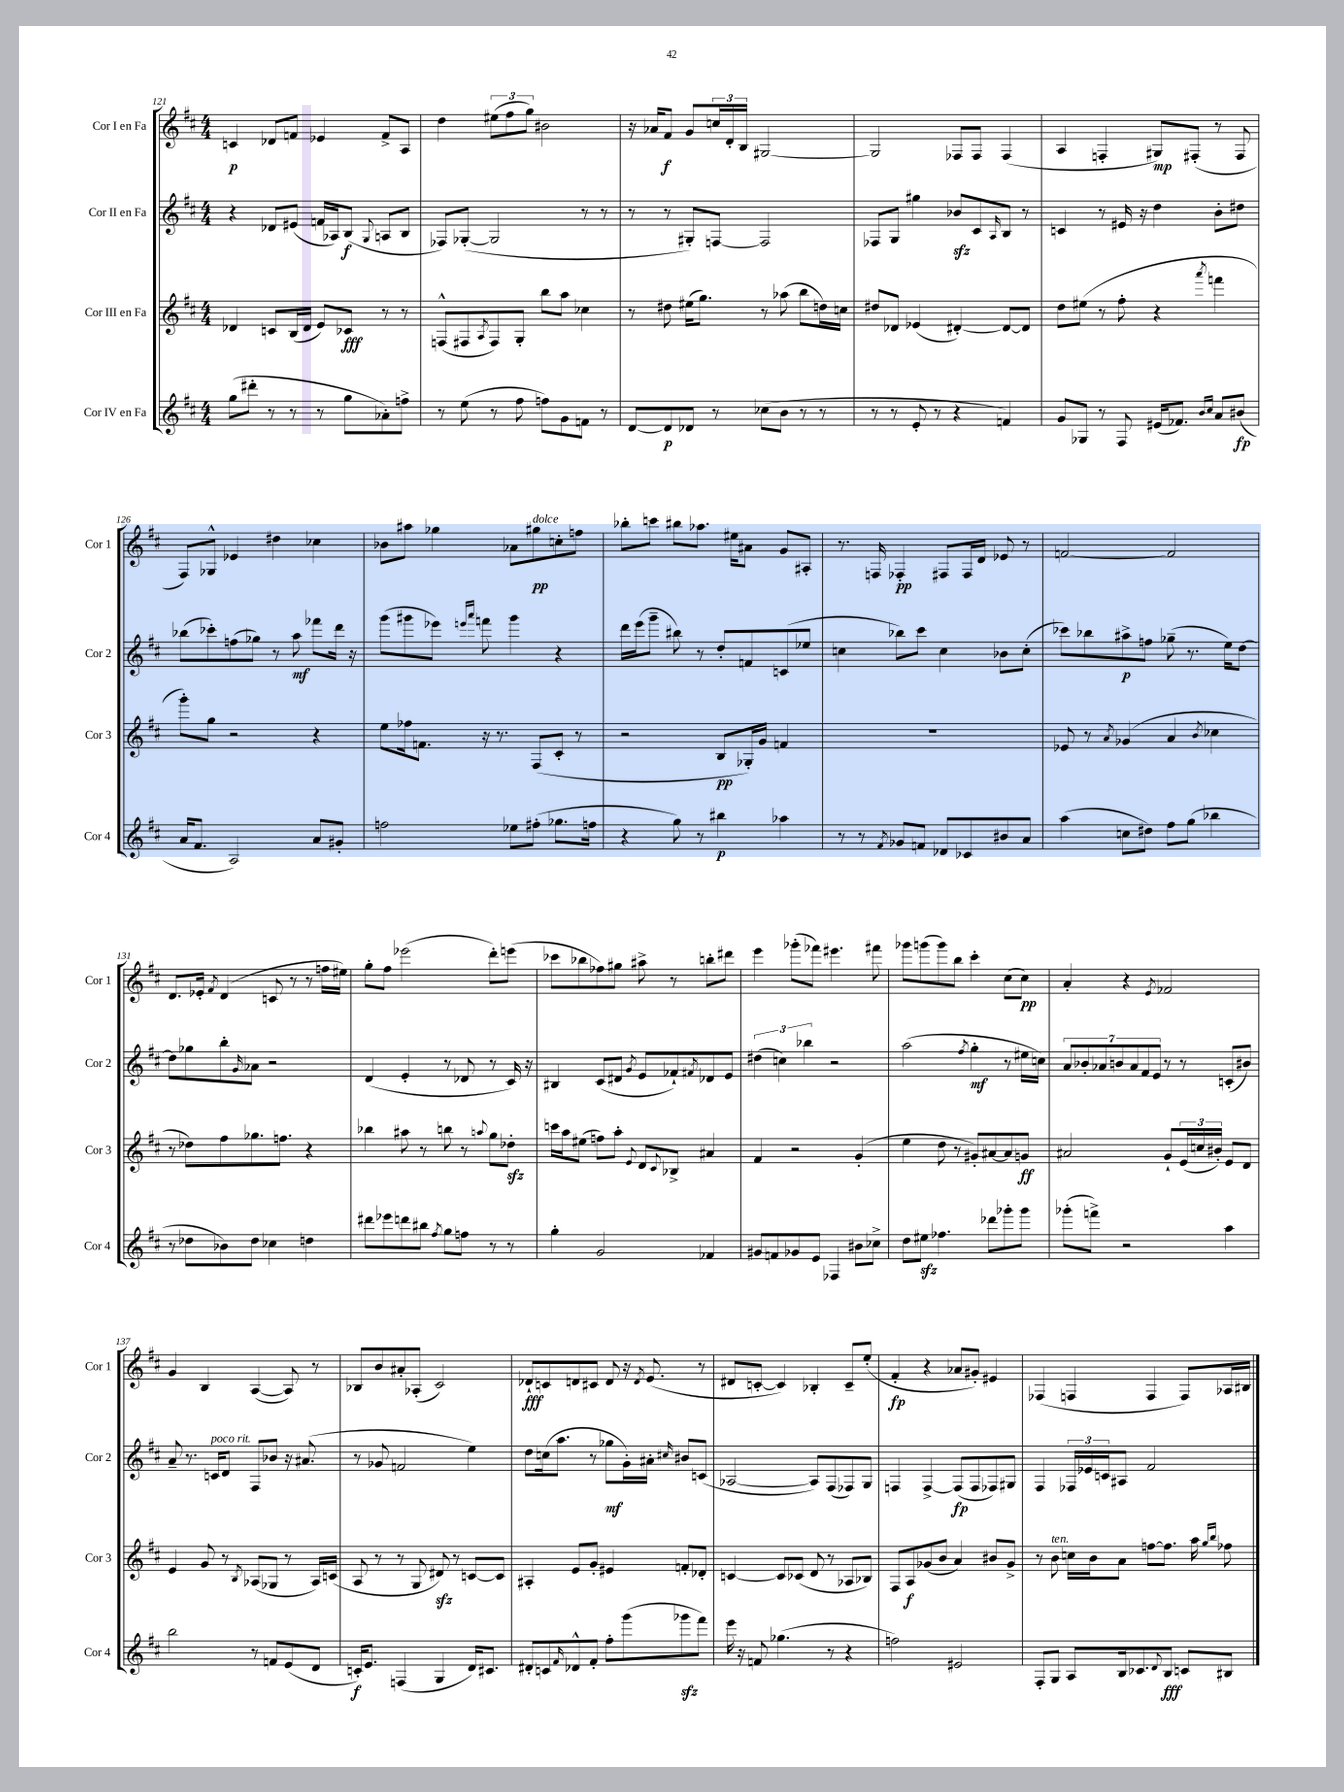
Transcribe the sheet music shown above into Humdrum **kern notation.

**kern	**kern	**kern	**kern
*staff4	*staff3	*staff2	*staff1
*clefG2	*clefG2	*clefG2	*clefG2
*k[f#c#]	*k[f#c#]	*k[f#c#]	*k[f#c#]
*M4/4	*M4/4	*M4/4	*M4/4
(8gg\L	4d-/	4r	4c/
8ddd#'\J	.	.	.
8r	8c/L	8d-/L	8d-/L
8r	(16B/L	(8e#/J	8f/J
.	16d-/JJ	.	.
8r	8e/L)	16f/LL	4e-/
.	.	16A-/J)	.
8gg\L	8c-/J	(8B/J	.
.	.	8qqG/	.
8a-'\)	8r	8A/L	8f^/L
8ff^\J	8r	8B/J	8A/J
=	=	=	=
8r	(8F^^/L	8F-/L)	4dd\
(8ee\	8F#/	([8G-'/J	.
.	8qA/	.	.
8r	8F#/)	2G-/]	(12ee#\L
.	.	.	12ff#\
8ff#\	8G'/J	.	.
.	.	.	12gg\J)
8ff\L)	8bb\L	.	2b#\
8g\	8aa\J	.	.
8f\J	4cc-\	8r	.
8r	.	8r	.
=	=	=	=
[8d/L	8r	8r	16r
.	.	.	16a-/LK
8d/]	8dd#\	8r	8f#/J
8d-/J	(16ee#\LK	8G#'/L)	8g/L
.	8.gg\J)	.	.
8r	.	[8F/J	24cc/L
.	.	.	24d'/
.	.	.	24B/JJ
(8cc-\L	8r	2F/]	[2G#/
8b\J	(8aa-\	.	.
8r	8bb\L	.	.
8r	16dd\L)	.	.
.	16cc\JJ	.	.
=	=	=	=
8r	8dd#/L	8F-/L	2G#/]
8r	8d-/J	8G/J	.
8e'/	(4e-/	4gg#\	.
8r	.	.	.
4r	[4d#'/)	8b-/L	8F-/L
.	.	8c#/	8F-/J
.	.	16qqA/	.
4f/)	8d#/_L	8B/J	(4F-/
.	8d#/]J	8r	.
=	=	=	=
8g/L	8dd\L	4c/	4A/
8G-/J	(8ee#\J	.	.
8r	8r	8r	4F'/
8F#/	8ff#'\	16e#/	.
.	.	16r	.
(16e#/LK	4r	4dd\	8G#/L)
8.f-/J)	.	.	.
.	.	.	(8F#'/J
16qqb/LL	.	.	.
16qqcc#/JJ	8qaaa/	.	.
8a/L	4fff\	8b'\L	8r
(8b#/J	.	8dd#\J	8F#/
=	=	=	=
16a/LK	8ggg'\L)	(8bb-\L	8F#/L)
8.f#/J	.	.	.
.	8gg\J	8ccc-'\)	8G-^^/J
2A/)	2r	(8ff\	4e-/
.	.	8gg-\J)	.
.	.	8r	4dd#\
.	.	8aa\	.
8a/L	4r	8fff-\L	4cc-\
8g#'/J	.	16ddd\Jk	.
.	.	16r	.
=	=	=	=
2ff\	8ee\L	(8ggg\L	8b-\L
.	16ff-\k	8ggg#\	8aa#\J
.	8.f\J	.	.
.	.	8eee-\J)	4gg-\
.	.	16qqeee/LL	.
.	.	16qqaaa/JJ	.
.	16r	8fff\	.
.	8.r	.	.
8ee-\L	.	4ggg#\	8a-\L
(8ff#'\J	(8F#/L	.	8gg#\
8.gg-\L	8c#'/J	4r	8cc'\
.	8r	.	8ff\J
16ff\Jk	.	.	.
=	=	=	=
4r	2r	16ddd\LL	8bb-'\L
.	.	(16eee\J	.
.	.	8ggg~\J	8ccc\J
8gg\)	.	8bb#\)	8bb#\L
8r	.	8r	8.aa-\J
4bb#\	8B/L	8dd'/L	.
.	.	.	16ee#\LK
.	16G-'/L)	8f/	8a#\J
.	16g/JJ	.	.
4aa-\	4f/	(8c/	8g/L
.	.	8ee-/J	8A#'/J
=	=	=	=
8r	1r	4cc\	8.r
8r	.	.	.
.	.	.	16F/
8qf#/	.	.	.
8g-/L	.	8bb-\L)	4F-'/
8f/J	.	8ccc#\J	.
8d-/L	.	4cc\	8F#/L
8c-/	.	.	16F#/L
.	.	.	16d/JJ
8b#/	.	8b-\L	8e-/
8a/J	.	(8cc'\J	8r
=	=	=	=
(4aa\	8e-/	8ccc-\L)	[2f/
.	8r	8bb-\	.
.	8qa/	.	.
8cc\L	(4g-/	8aa#^\	.
8dd#\J)	.	8ff\J	.
8ff#\L	4a/	(8gg-~\	2f/]
(8gg\J	.	8.r	.
.	8qb/	.	.
4bb-\	4cc-\	.	.
.	.	16ee\LK)	.
.	.	[8dd\J	.
=	=	=	=
8r	8r	8dd\]L	8.d/L
8dd-\L	8dd-\L)	8gg-\	.
.	.	.	16e-'/Jk
.	.	.	8qf#/
8b-\)	8ff#\	8bb'\	(4d/
.	.	16qqg/	.
8dd-\J	8.gg-\	8a-\J	.
4cc-\	.	2r	8c/
.	8.ff\J	.	.
.	.	.	8r
4dd\	4r	.	8r
.	.	.	16ff\LL
.	.	.	16ee#\JJ)
=	=	=	=
8ddd#\L	4bb-\	(4d/	8gg'\L
8eee-\	.	.	8ff#\J
8ddd\	8aa#\	4e'/	(2eee-\
8bb#\J	8r	.	.
8qff#/	.	.	.
8gg\L	8bb\	8r	.
8ff\J	8r	8d-/	.
.	8qqaa/	.	.
8r	8gg\L	8r	8ddd'\L)
8r	8dd-'\J	16c#/)	(8eee\J
.	.	16r	.
=	=	=	=
4gg'\	16ccc\LL	4B#/	8ccc-\L
.	16aa\J	.	.
.	(8ee#\J	.	8bb-\
2g/	8ff\L)	(8c#/L	8ff-\)
.	8aa'\J	8d#/J	8gg#\J
.	8qqe/	8qg/	.
.	8d/L	8e/L	8aa#^\
.	8qqc#/	.	.
.	8B-^/J	8f-`/)	8r
.	.	8qf#/	.
4f-/	4a#/	8d-/	8bb'\L
.	.	8e/J	8ddd#\J
=	=	=	=
8g#/L	4f#/	(6dd#\	4eee\
8f/	.	.	.
.	.	6cc\)	.
8g-/	2r	.	(8ggg-'\L
.	.	6bb-\	.
8e/J	.	.	8fff-\J)
4F-/	.	2r	4.eee#\
8b#\L	(4g'/	.	.
8cc-^\J	.	.	8fff#\
=	=	=	=
8dd\L	4ee\	(2aa\	8ggg-\L
8ee#\J	.	.	(8ggg\
4.ff-\	8dd\	.	8ggg\)
.	8r	.	8bb\J
.	.	8qff#/	.
.	8g#'/L)	4gg'\	4ccc#'\
8ddd-\L	[8a#/	.	.
8ggg-'\	8a#/]	8r	(8cc#\L
8ggg-\J	8g/J	16ee#\LL	8cc#\J)
.	.	16cc\JJ)	.
=	=	=	=
(8ggg-'\L	2a#/	14a/L	4a'/
.	.	14b-'/	.
8fff^\J)	.	.	.
.	.	14a-/	.
.	.	14b/	.
2r	.	.	4r
.	.	14a-/	.
.	.	14f#/	.
.	.	14e/J	.
.	.	.	8qe/
.	8g`/L	8r	2f-/
.	(24e/L	8r	.
.	24cc/	.	.
.	24b#'/JJ)	.	.
4aa\	8e/L	(8c'/L	.
.	8d/J	8b#/J)	.
=	=	=	=
2bb\	4e/	8a~/	4g/
.	.	8.r	.
.	8g/	.	4B/
.	.	16c/LK	.
.	8r	8d/J	.
.	8qB/	.	.
8r	(8A-/L	8F#/L	([4A/
8f/L	8G-/J	8b-/J	.
(8e/	8r	16r	8A/])
.	.	(8.a#/	.
8d/J	16A-/LL)	.	8r
.	(16c/JJ	.	.
=	=	=	=
16c'/LK)	8A/	8r	8B-/L
8.e/J	.	.	.
.	8r	8g-/	8b/
(4F/	8r	2f/	8a#'/
.	8G/	.	(8A-'/J
4G/	8d#/)	.	2c#/)
.	8r	.	.
16d/LK)	[8c/L	4ee\)	.
8.c#/J	.	.	.
.	8c/]J	.	.
=	=	=	=
8d#'/L	4A#'/	8dd\L	8d-`/L
8c/	.	(16cc\k	8c/
.	.	8.aa\J	.
16qqf#/	.	.	.
8d-^^/	8e/L	.	8d/
8f#'/J	8g'/J	8r	8c#/J
8ff#'\L	4e#/	8gg-\L	8d/
(8ggg\	.	16g'\L)	16r
.	.	.	8qd/
.	.	16a#'\JJ	(8.e/
.	.	16qqcc#/	.
8ggg-\	8f'/L	8b#/L	.
8fff#\J)	8d-'/J	(8c/J	8r
=	=	=	=
16eee\	[4c/	[2A-/	8d#/L
16r	.	.	.
8f/	.	.	[8c'/J
(4.gg-\	8c/]L	.	4c/])
.	(8c-/J	.	.
.	8d/	8A-/]L)	4B-'/
8r	8r	(8F#/	.
4r	8A-/L	8F-/)	8c~/L
.	8B-/J)	8G/J	(8ee'/J
=	=	=	=
2ff\)	8F#/L	4F/	4f#'/
.	8A/	.	.
.	(8g-/	[4F^/	4r
.	8b/J	.	.
2e#/	4a/)	(8F/]L	8a-/L
.	.	8F/	8g#'/J)
.	8b#/L	8F-/)	4e#/
.	8g-^/J	8G#/J	.
=	=	=	=
8F#'/L	8r	4F#/	(4F-/
8G/J	8b\	.	.
8A/L	16cc\LL	24F-/LL	4F/
.	.	24e-/	.
.	16b\J	.	.
.	.	24c/J	.
16B/k	8a\J	8A#/J	.
8.c-/	.	.	.
.	[8ff\L	2f#/	4F/
8qqd/	.	.	.
8B/J	8.ff\]J	.	.
8c/L	.	.	8F/L)
.	16aa\	.	.
.	16qqgg/LL	.	.
.	16qqbb/JJ	.	.
8B#/J	8ff-\	.	16A-/L
.	.	.	16B#/JJ
==	==	==	==
*-	*-	*-	*-
